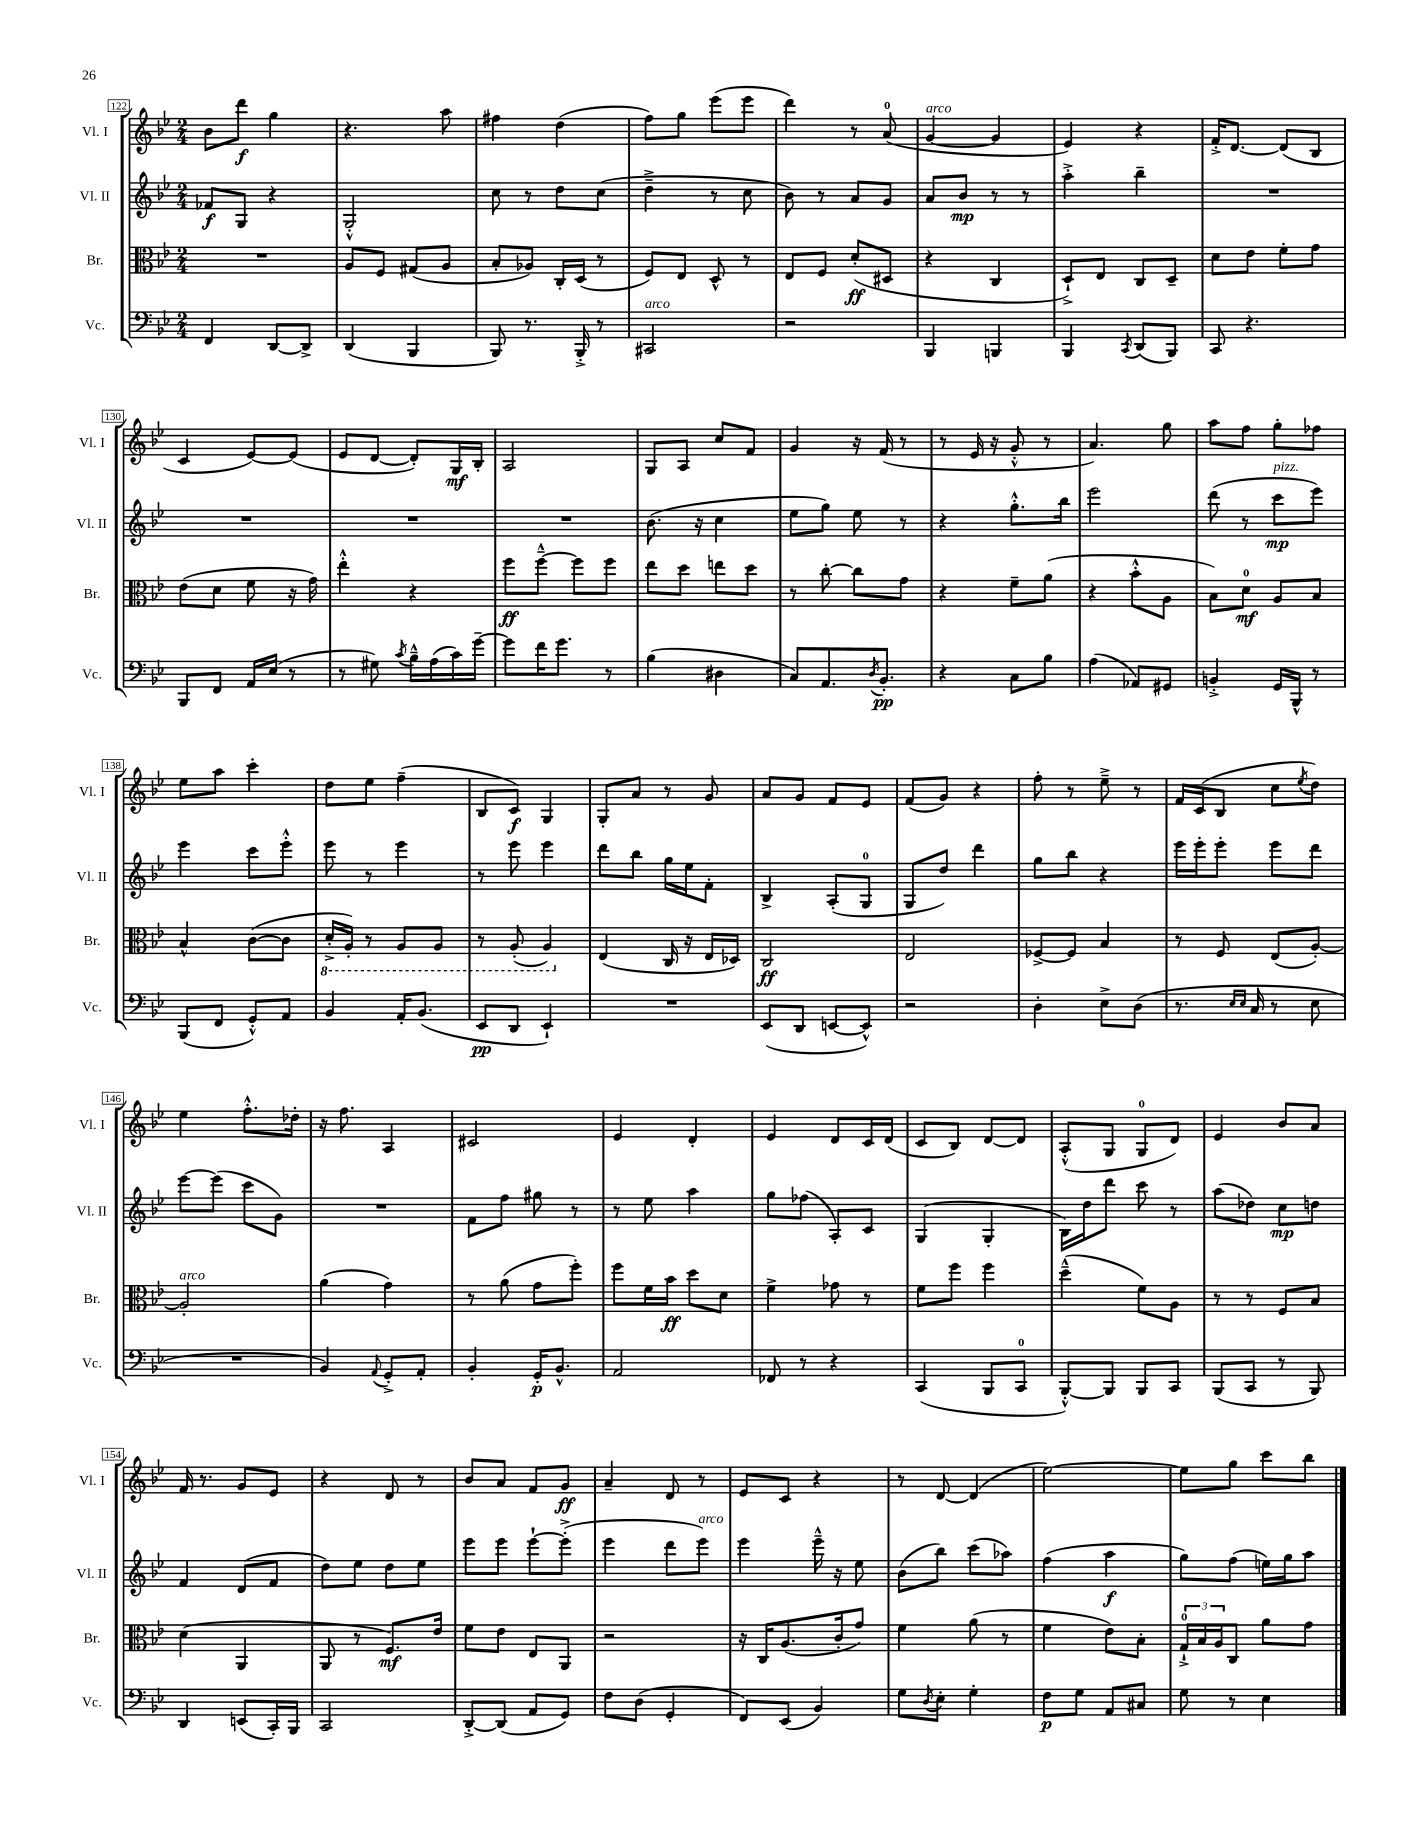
<<
\new StaffGroup <<
\new Staff = "s0" \with { instrumentName = "Vl. I" shortInstrumentName = "Vl. I" } {
    \clef treble \key bes \major \numericTimeSignature \time 2/4
    bes'8 d'''8\f g''4 |
    r4. a''8 |
    fis''4 d''4( |
    f''8) g''8 ees'''8( ees'''8 |
    d'''4) r8 a'8-0( |
    g'4~^\markup { \italic "arco" } g'4 |
    ees'4) r4 |
    f'16-.-> d'8.~ d'8( bes8 |
    c'4 ees'8~) ees'8( |
    ees'8 d'8~ d'8-.) g16\mf bes16-. |
    a2 |
    g8 a8 c''8 f'8 |
    g'4 r16 f'16( r8 |
    r8 ees'16 r16 g'8-.-^ r8 |
    a'4.) g''8 |
    a''8 f''8 g''8-. fes''8 |
    ees''8 a''8 c'''4-. |
    d''8 ees''8 f''4--( |
    bes8 c'8\f) g4 |
    g8-. a'8 r8 g'8 |
    a'8 g'8 f'8 ees'8 |
    f'8( g'8) r4 |
    f''8-. r8 ees''8---> r8 |
    f'16 c'16( bes8 c''8 \acciaccatura { ees''8 } d''8) |
    ees''4 f''8.-.-^ des''16-. |
    r16 f''8. a4 |
    cis'2 |
    ees'4 d'4-. |
    ees'4 d'8 c'16 d'16( |
    c'8 bes8) d'8~ d'8 |
    a8-.-^( g8 g8-0 d'8) |
    ees'4 bes'8 a'8 |
    f'16 r8. g'8 ees'8 |
    r4 d'8 r8 |
    bes'8 a'8 f'8 g'8\ff |
    a'4-- d'8 r8 |
    ees'8 c'8 r4 |
    r8 d'8~ d'4( |
    ees''2~) |
    ees''8 g''8 c'''8 bes''8 \bar "|." |
}
\new Staff = "s1" \with { instrumentName = "Vl. II" shortInstrumentName = "Vl. II" } {
    \clef treble \key bes \major \numericTimeSignature \time 2/4
    fes'8\f g8 r4 |
    g2-.-^ |
    c''8 r8 d''8 c''8( |
    d''4---> r8 c''8 |
    bes'8) r8 a'8 g'8 |
    a'8 bes'8\mp r8 r8 |
    a''4-.-> bes''4-- |
    R2 |
    R2 |
    R2 |
    R2 |
    bes'8.( r16 c''4 |
    ees''8 g''8) ees''8 r8 |
    r4 g''8.-.-^ bes''16 |
    ees'''2 |
    d'''8( r8 c'''8\mp^\markup { \italic "pizz." } ees'''8) |
    ees'''4 c'''8 ees'''8-.-^ |
    ees'''8 r8 ees'''4 |
    r8 ees'''8 ees'''4 |
    d'''8 bes''8 g''16 ees''16 f'8-. |
    bes4-> a8-.( g8-0 |
    g8 d''8) d'''4 |
    g''8 bes''8 r4 |
    ees'''16 ees'''16-. ees'''8-. ees'''8 d'''8 |
    ees'''8~ ees'''8( c'''8 g'8) |
    R2 |
    f'8 f''8 gis''8 r8 |
    r8 ees''8 a''4 |
    g''8 fes''8( a8-.) c'8 |
    g4( g4-. |
    bes16) d''16 d'''8 c'''8 r8 |
    a''8( des''8) c''8\mp d''8 |
    f'4 d'8( f'8 |
    d''8) ees''8 d''8 ees''8 |
    ees'''8 ees'''8 ees'''8~-! ees'''8-.->( |
    ees'''4 d'''8 ees'''8^\markup { \italic "arco" }) |
    ees'''4 ees'''16---^ r16 ees''8 |
    bes'8( bes''8) c'''8( aes''8) |
    f''4( a''4\f |
    g''8) f''8( e''16) g''16 a''8 \bar "|." |
}
\new Staff = "s2" \with { instrumentName = "Br." shortInstrumentName = "Br." } {
    \clef alto \key bes \major \numericTimeSignature \time 2/4
    R2 |
    a8 f8 gis8( a8 |
    bes8-. aes8) c16-. d16( r8 |
    f8) ees8 d8-^ r8 |
    ees8 f8 d'8-.\ff( dis8 |
    r4 c4 |
    d8-!->) ees8 c8 d8-- |
    d'8 ees'8 f'8-. g'8 |
    ees'8( d'8 f'8 r16 g'16) |
    ees''4-.-^ r4 |
    f''8\ff f''8~---^ f''8 f''8 |
    ees''8 d''8 e''8 d''8 |
    r8 c''8~-. c''8 g'8 |
    r4 f'8-- a'8( |
    r4 bes'8-.-^ a8 |
    bes8) d'8-0\mf a8 bes8 |
    bes4-^ c'8~( c'8 |
    \ottava #-1 d16-.-> a,16-.) r8 a,8 a,8 |
    r8 a,8-.( a,4) \ottava #0 |
    ees4( c16 r16 ees16 des16) |
    c2\ff |
    ees2 |
    fes8~-> fes8 bes4 |
    r8 f8 ees8( a8~-.) |
    a2-.^\markup { \italic "arco" } |
    a'4( g'4) |
    r8 a'8( g'8 f''8-.) |
    f''8 f'16 bes'16\ff d''8 d'8 |
    f'4-> ges'8 r8 |
    f'8 f''8 f''4 |
    d''4---^( f'8) a8 |
    r8 r8 f8 bes8 |
    d'4( a,4 |
    a,8 r8 f8.\mf) ees'16 |
    f'8 ees'8 ees8 a,8 |
    r2 |
    r16 c16 a8.( c'16-. g'8) |
    f'4 a'8( r8 |
    f'4 ees'8) bes8-. |
    \tuplet 3/2 { g16-0-!-> bes16 a16 } c8 a'8 g'8 \bar "|." |
}
\new Staff = "s3" \with { instrumentName = "Vc." shortInstrumentName = "Vc." } {
    \clef bass \key bes \major \numericTimeSignature \time 2/4
    f,4 d,8~ d,8-> |
    d,4( bes,,4 |
    bes,,8) r8. bes,,16-.-> r8 |
    cis,2^\markup { \italic "arco" } |
    r2 |
    bes,,4 b,,4 |
    bes,,4 \acciaccatura { c,8 } d,8( bes,,8) |
    c,8 r4. |
    bes,,8 f,8 a,16 ees16( r8 |
    r8 gis8) \acciaccatura { c'8 } bes16---^ a16( c'16) g'16~-- |
    g'8 f'16 g'8. r8 |
    bes4( dis4 |
    c8) a,8. \acciaccatura { d8 } bes,8.-.\pp |
    r4 c8 bes8 |
    a4( aes,8) gis,8 |
    b,4-.-> g,16 bes,,16-^ r8 |
    bes,,8( f,8 g,8-.-^) a,8 |
    bes,4 a,16-. bes,8.( |
    ees,8\pp d,8 ees,4-!) |
    R2 |
    ees,8( d,8 e,8~ e,8-^) |
    r2 |
    d4-. ees8-> d8( |
    r8. \grace { ees16 ees16 } c16 r8 ees8 |
    R2 |
    bes,4) \appoggiatura { a,8 } g,8-.-> a,8-. |
    bes,4-. g,16-.\p bes,8.-^ |
    a,2 |
    fes,8 r8 r4 |
    c,4( bes,,8 c,8-0 |
    bes,,8~-.-^) bes,,8 bes,,8 c,8 |
    bes,,8( c,8 r8 bes,,8) |
    d,4 e,8( c,16-.) bes,,16 |
    c,2 |
    d,8~-.-> d,8( a,8 g,8) |
    f8 d8( g,4-. |
    f,8) ees,8( bes,4) |
    g8 \acciaccatura { d8 } ees8-. g4-. |
    f8\p g8 a,8 cis8 |
    g8 r8 ees4 \bar "|." |
}
>>
>>
\layout { \context { \Score currentBarNumber = #122 \override BarNumber.stencil = #(make-stencil-boxer 0.1 0.3 ly:text-interface::print) } }
